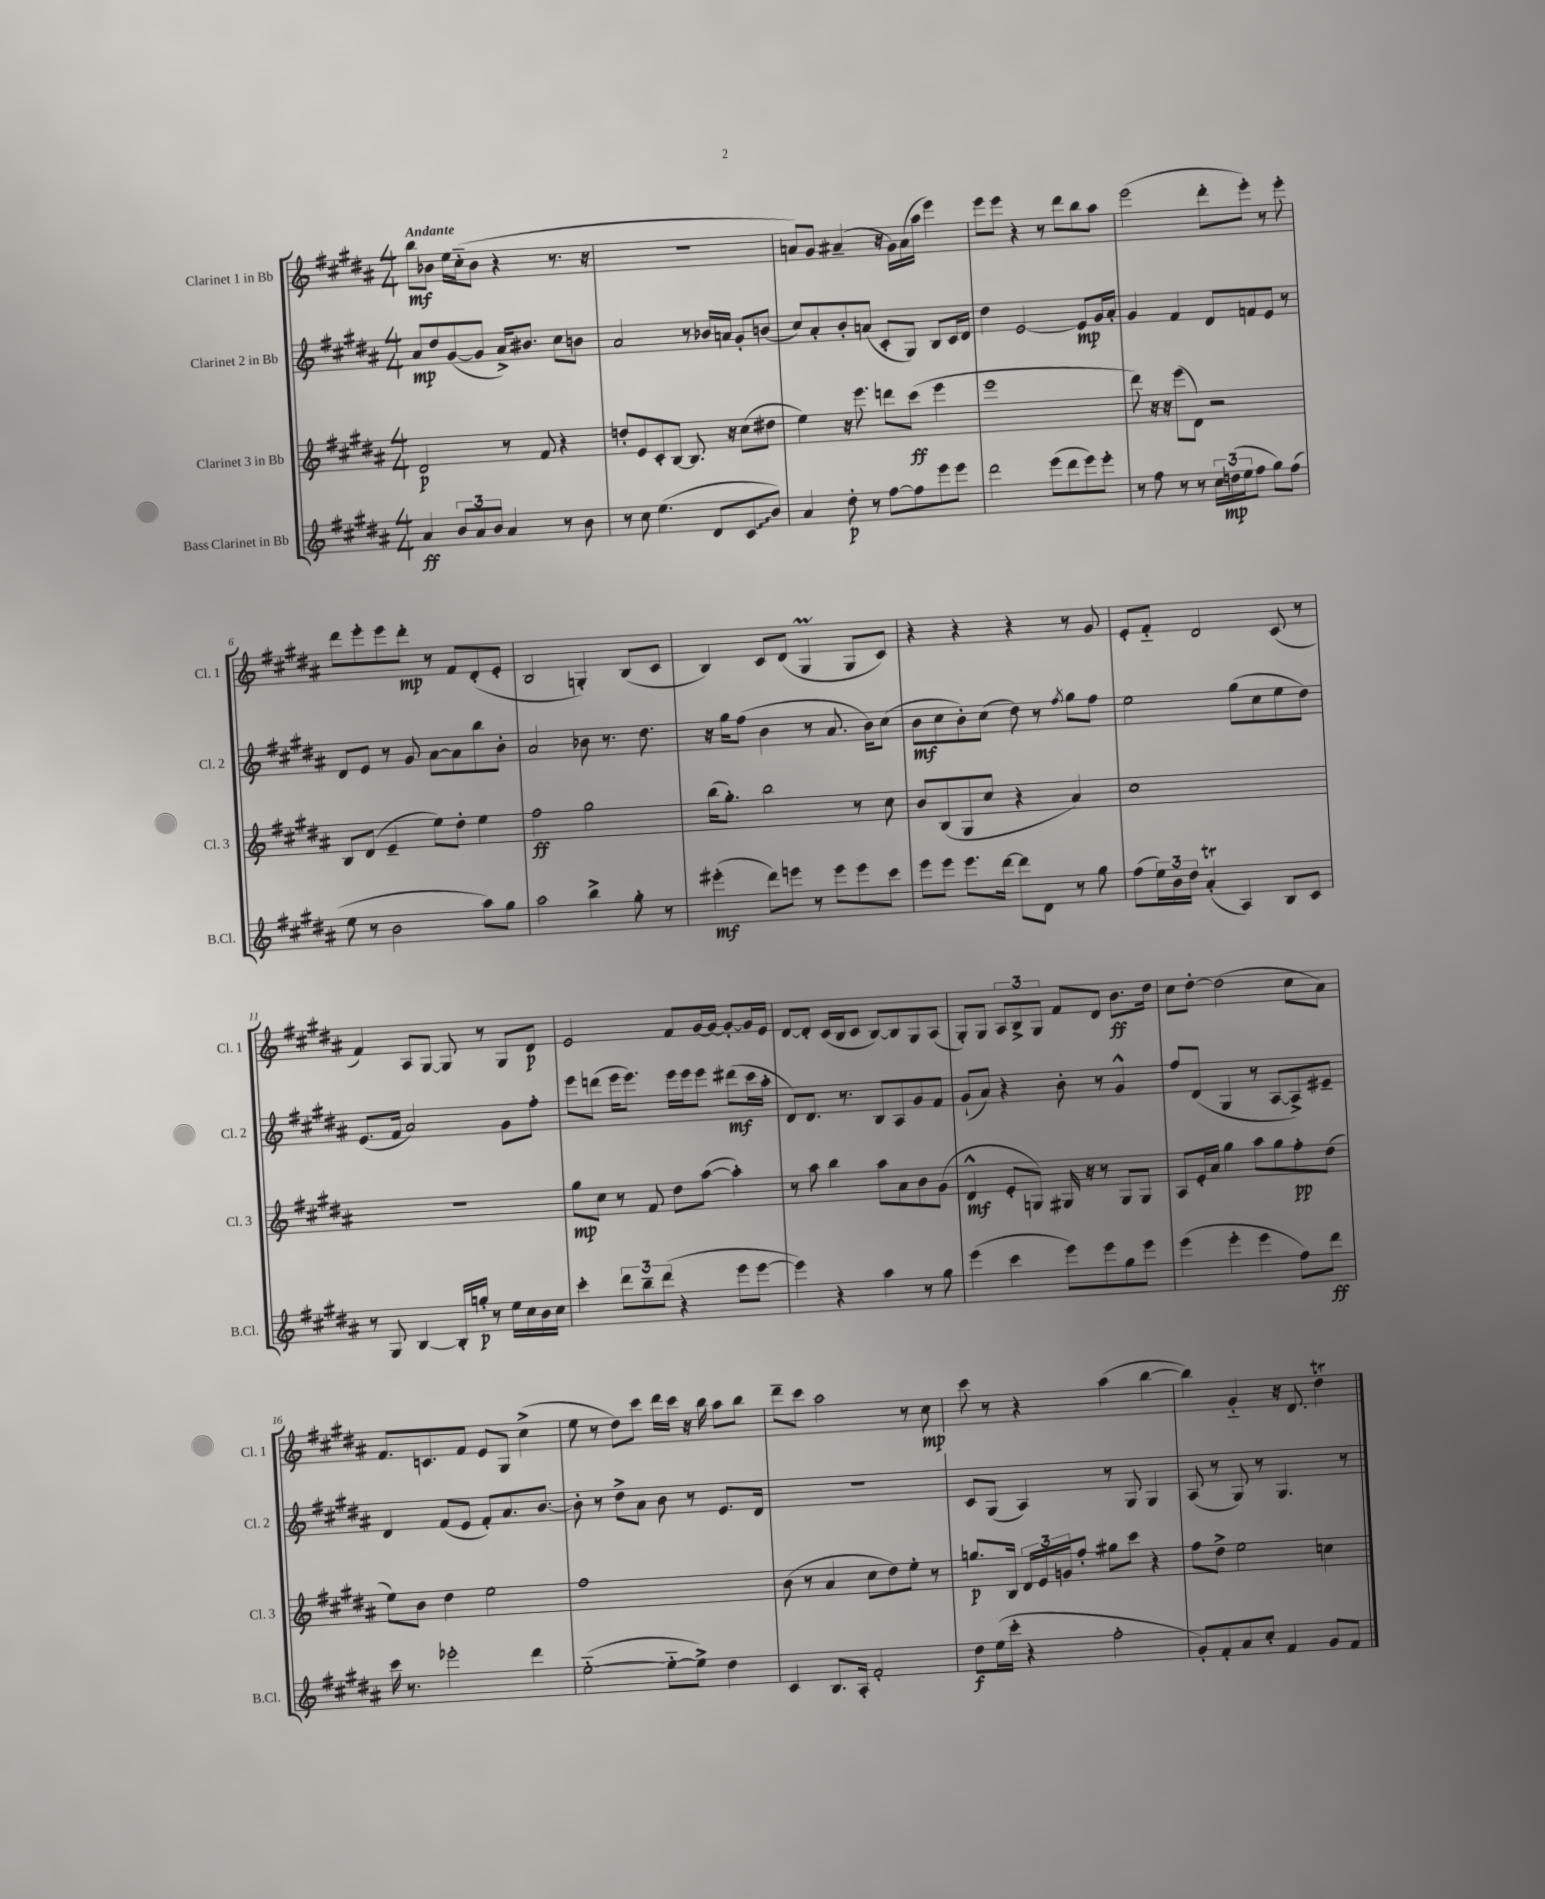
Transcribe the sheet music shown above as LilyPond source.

<<
\new StaffGroup <<
\new Staff = "s0" \with { instrumentName = "Clarinet 1 in Bb" shortInstrumentName = "Cl. 1" } {
    \clef treble \key b \major \numericTimeSignature \time 4/4 \tempo "Andante"
    b''8\mf bes'8 e''16 cis''16-_( bes'8 r4 r8. r16 |
    R1 |
    a'8) gis'8 ais'4--( r16 gis'16) ais'16( ais''16 e'''4) |
    e'''8 e'''8 r4 r8 dis'''8 b''8 ais''8 |
    e'''2( dis'''8-. e'''8-.) r8 e'''8-. |
    dis'''8 e'''8-. e'''8 dis'''8-.\mp r8 fis'8 dis'8-.( e'8-. |
    b2 g4-.) b8( cis'8 |
    b4) cis'8 dis'8( gis4\prall gis8 cis'8) |
    r4 r4 r4 r8 gis'8 |
    e'8-. fis'8-_ dis'2 cis'8( r8 |
    fis'4) ais8 gis8~ gis8 r8 gis8 dis'8\p |
    e'2 fis'8 gis'16~ gis'16~ gis'8~-. gis'16 e'16 |
    dis'8~ dis'8-. cis'16( b16 cis'8 b8~) b8 gis8 ais8( |
    gis8-.) gis8 \tuplet 3/2 { ais8 b8-> gis8 } fis'8 dis'8 b'8.\ff dis''16 |
    cis''8 dis''8~-. dis''2( cis''8 ais'8) |
    fis'8. c'8. fis'8 e'8 gis8 cis''4->( |
    e''8 r8 dis''8) cis'''8 dis'''16 cis'''16 r16 b''16 ais''8 b''8 |
    dis'''8-- cis'''8 ais''2 r8 cis''8\mp |
    cis'''8 r8 r4 ais''4( b''4~ |
    b''4) gis'4-_ r16 dis'8. dis''4\trill \bar "|." |
}
\new Staff = "s1" \with { instrumentName = "Clarinet 2 in Bb" shortInstrumentName = "Cl. 2" } {
    \clef treble \key b \major \numericTimeSignature \time 4/4
    ais'8\mp dis''8 gis'8~( gis'8 ais'16->) bis'8. cis''8 b'8 |
    ais'2 r8 bes'16 a'16 gis'8-. b'8( |
    cis''8) ais'8-. b'8-. a'8( cis'8-. gis8) b8 cis'16 dis'16 |
    dis''4 e'2~ e'8\mp gis'16 ais'16-. |
    gis'4 fis'4 dis'8 f'8 e'8 r8 |
    dis'8 e'8 r8 gis'8 ais'8~ ais'8 b''8 b'8-. |
    ais'2 bes'8 r8. dis''8. |
    r16 gis''16 fis''8( b'4 r8 ais'8. b'16) cis''8( |
    b'8\mf cis''8 b'8-.) cis''8( dis''8) r8 \acciaccatura { fis''8 } gis''8 fis''8 |
    e''2 gis''8( cis''8 e''8 dis''8) |
    e'8.( fis'16 ais'2) gis'8 fis''8-. |
    e'''8 d'''8( e'''16 e'''8.) e'''16 e'''16 e'''8 dis'''8\mf( cis'''16 ais''16-. |
    dis'8) dis'8. r8. b8 ais8 gis'8 fis'8 |
    gis'8-!( ais'8) r4 b'8-. r8 gis'4-^ |
    fis''8 dis'8( gis4 r8 ais8~ ais8->) eis'8-- |
    dis'4 fis'8( e'8 fis'8-.) ais'8. b'8.~ |
    b'8-. r8 dis''8-> ais'8 b'8 r8 e'8. dis'16 |
    r1 |
    cis'8 gis8( ais4) r8 gis8 gis4 |
    ais8( r8 gis8) r8 gis4. r8 \bar "|." |
}
\new Staff = "s2" \with { instrumentName = "Clarinet 3 in Bb" shortInstrumentName = "Cl. 3" } {
    \clef treble \key b \major \numericTimeSignature \time 4/4
    dis'2\p r8 fis'8 r4 |
    d''8-. e'8 cis'8-. b8~ b8. r16 cis''8( dis''8 |
    e''4) r16 e'''8. d'''8 cis'''8\ff( e'''4 |
    e'''1 |
    dis'''8) r16 r16 e'''8( dis'8) r2 |
    b8 dis'8( e'4-- e''8) dis''8-. e''4 |
    fis''2\ff gis''2 |
    b''16( gis''8.-.) b''2 r8 cis''8 |
    b'8 b8( gis8 cis''8 r4 ais'4) |
    cis''1 |
    R1 |
    gis''8\mp cis''8 r8 fis'8 dis''8 ais''8~( ais''4-.) |
    r8 ais''8 b''4 ais''8 ais'8 b'8 gis'8( |
    dis'4-^\mf e'8-. g8) gis16 r16 r8 gis8 gis8 |
    ais8 e'16-. ais'16 gis''4 ais''8 gis''8 fis''8-.\pp dis''8( |
    e''8) b'8 dis''4 e''2 |
    fis''1 |
    b'8( r8 ais'4 cis''8 dis''8) e''8-. r8 |
    g''8.\p b16 \tuplet 3/2 { dis'16 e'16 g'16 } fis''8-. gis''8 cis'''8 r4 |
    fis''8 dis''8-> e''2 c''4 \bar "|." |
}
\new Staff = "s3" \with { instrumentName = "Bass Clarinet in Bb" shortInstrumentName = "B.Cl." } {
    \clef treble \key b \major \numericTimeSignature \time 4/4
    ais'4\ff \tuplet 3/2 { b'8 ais'8 b'8 } ais'4 r8 b'8 |
    r8 cis''8 e''4.( dis'8 \once \override Glissando.style = #'zigzag cis'8\glissando b'8) |
    ais'4 dis''8-.\p r8 fis''8~ fis''8 e'''8 e'''8 |
    dis'''2 e'''8( dis'''8 e'''8) e'''8-. |
    r8 fis''8 r8 r8 \tuplet 3/2 { cis''16 d''16\mp( e''16 } fis''8 gis''8) fis''8( |
    e''8 r8 b'2 ais''8) gis''8 |
    ais''2 b''4-> gis''8-. r8 |
    eis'''4-.\mf( dis'''8) e'''8 r8 e'''8 e'''8 cis'''8 |
    e'''8 e'''8 e'''8. dis'''16~ dis'''8 dis'8 r8 gis''8 |
    fis''8( \tuplet 3/2 { e''16) b'16 dis''16 } ais'4-.\trill( ais4) b8 cis'8 |
    r8 gis8 b4~ b16-. g''16-.\p r8 e''16 cis''16 b'16 cis''16 |
    cis'''4-. \tuplet 3/2 { dis'''8 b''8-- dis'''8( } r4 e'''8 e'''8~ |
    e'''4) r4 ais''4 r8 gis''8 |
    e'''4( cis'''4 e'''8) e'''8 gis''8 e'''8 |
    e'''4( e'''4-. e'''4 fis''8) dis'''8\ff |
    cis'''16 r8. ees'''2-. dis'''4 |
    e''2~-_( e''8~-_ e''8->) dis''4 |
    cis'4 b8. ais16-. fis'2-. |
    dis''8\f e''16( cis'''16-. r4 fis''2-. |
    gis'8-.) fis'8-. ais'8 cis''8-. fis'4 gis'8 fis'8 \bar "|." |
}
>>
>>
